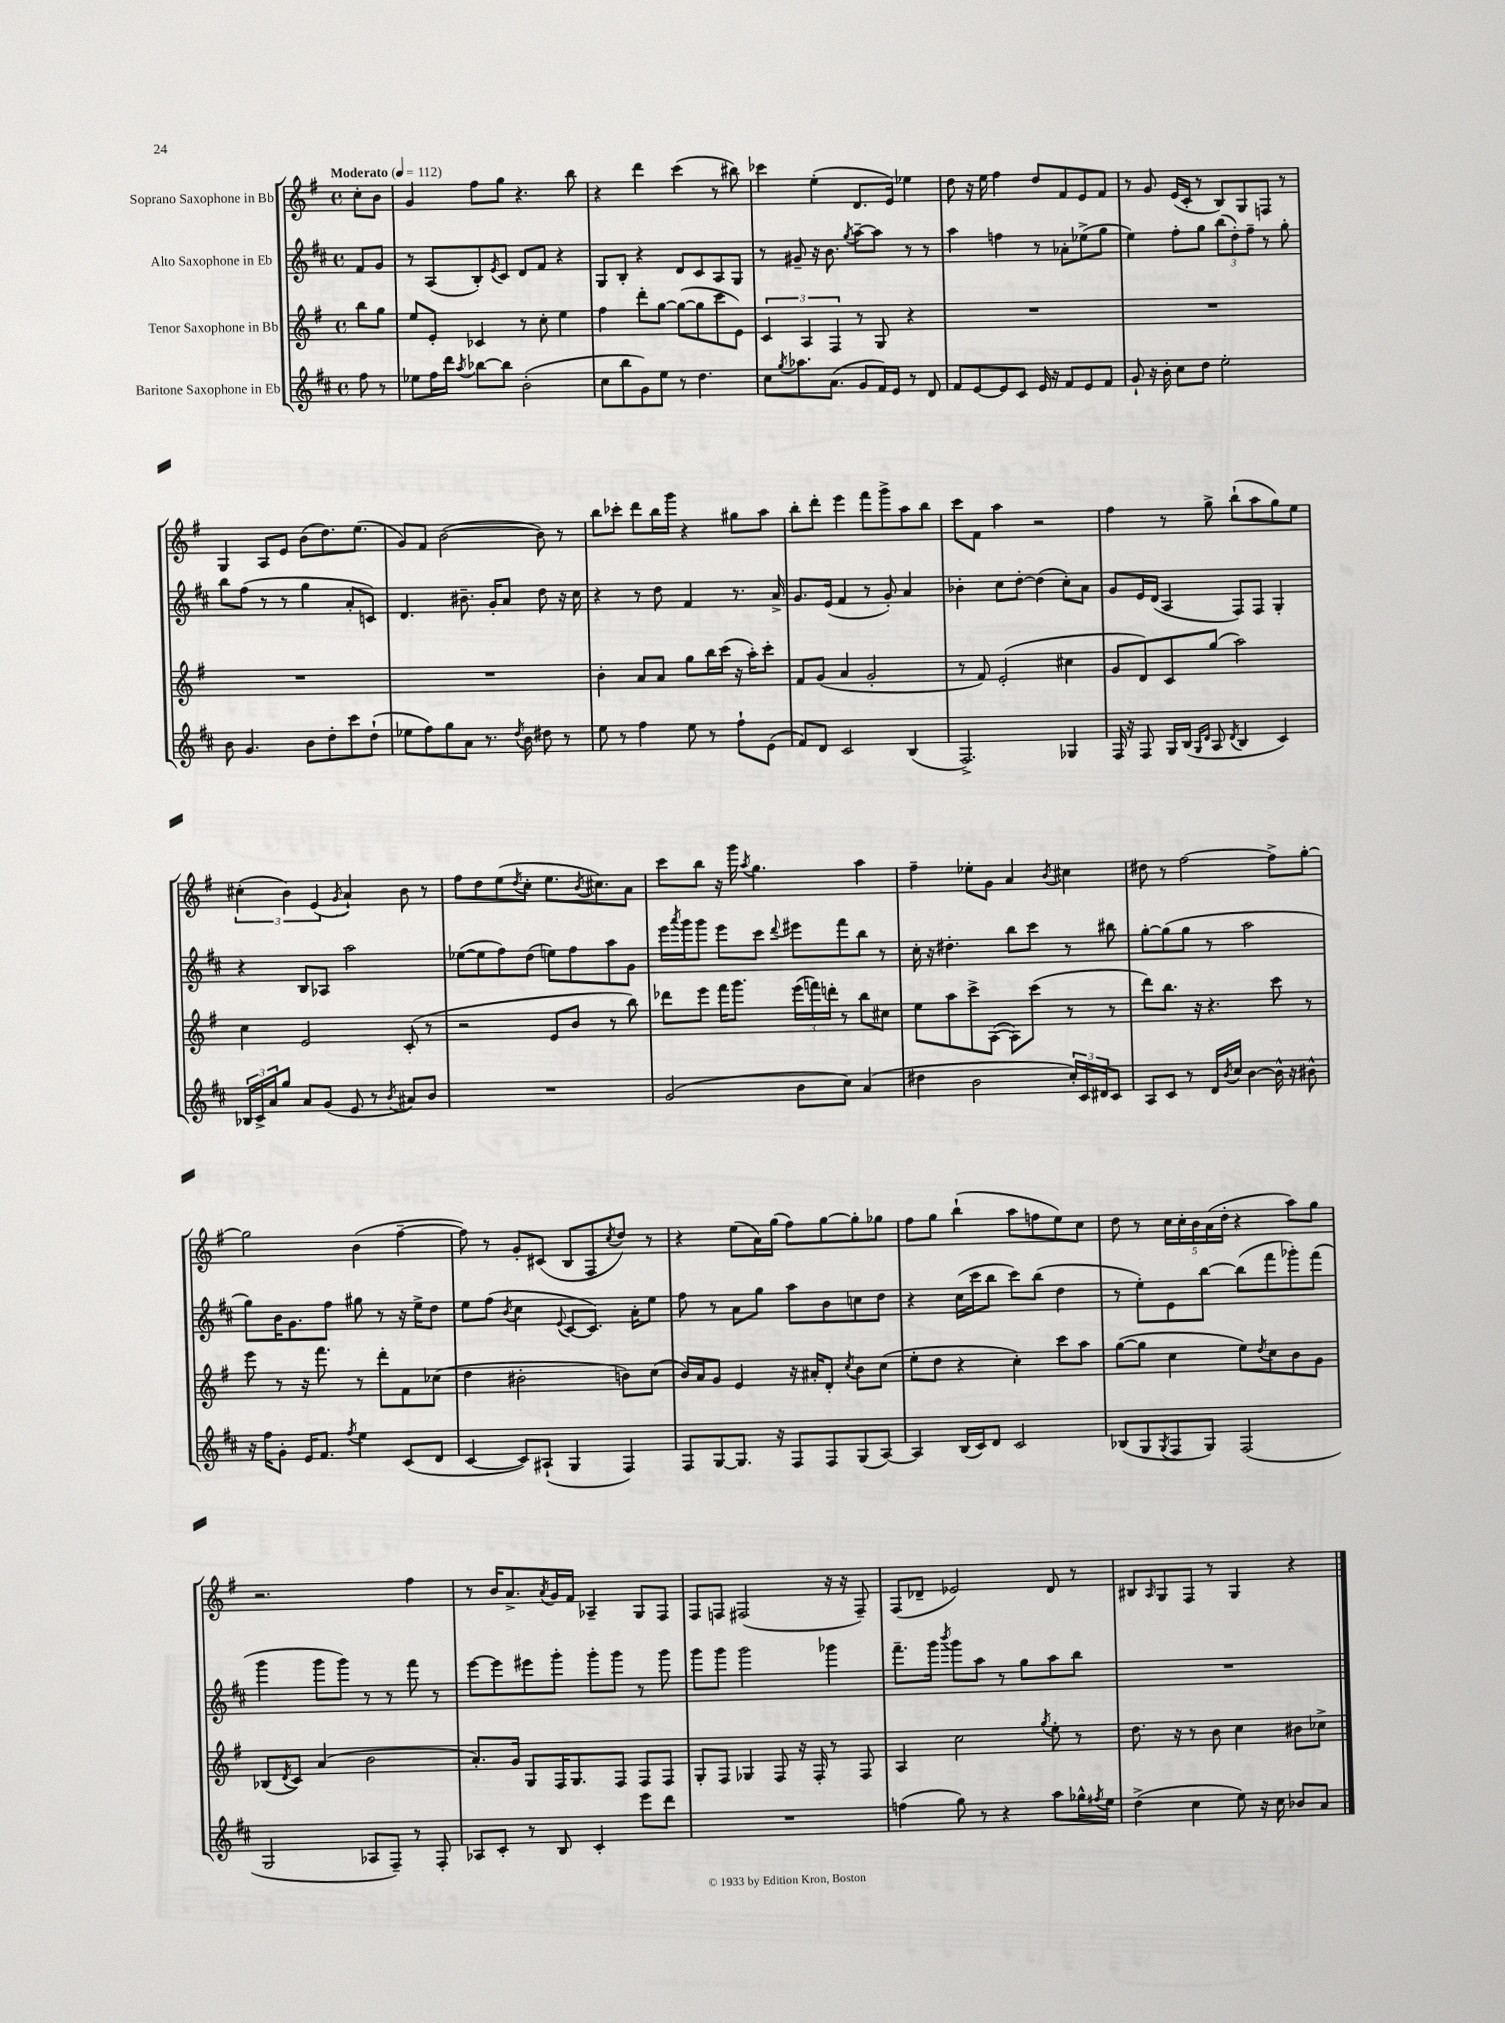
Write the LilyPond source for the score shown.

<<
\new StaffGroup <<
\new Staff = "s0" \with { instrumentName = "Soprano Saxophone in Bb" } {
    \clef treble \key g \major \defaultTimeSignature \time 4/4 \partial 4 \tempo "Moderato" 4 = 112
    c''8-. b'8 |
    g'4 fis''8 g''8 r4. b''8 |
    r4 d'''4 c'''4( r8 bis''8) |
    ces'''4 e''4-.( d'8. e'16) ees''4 |
    d''8 r16 e''16 fis''4 d''8 fis'8 e'8 fis'8 |
    r8 g'8 e'16( c'16-. r8 b8) g8 f8 r8 |
    g4 a8 e'8 b'8( d''8.) e''8.( |
    g'8) fis'8 b'2~( b'8) r8 |
    b''8 ces'''8-. d'''8 b''16 g'''16 r4 gis''8 a''8 |
    b''8-. d'''8-. e'''4 fis'''8 g'''8-> a''8 b''8 |
    c'''8 fis'8 a''4 r2 |
    fis''4 r8 g''8-> b''8-!( a''8 g''8) e''8 |
    \tuplet 3/2 { cis''4-.( b'4) e'4( } \acciaccatura { g'8 } a'4-!) b'8 r8 |
    fis''8 d''8 e''8( \acciaccatura { d''8 } c''8-. e''8. \acciaccatura { b'8 } cis''8.) a'8 |
    c'''8 b''8 r16 g'''16 \acciaccatura { a''8 } g''4. a''4 |
    fis''4-- ees''8-. g'8 a'4 \acciaccatura { b'8 } cis''4 |
    dis''8 r8 fis''2~ fis''8-> g''8~-. |
    g''2 b'4( fis''4~-- |
    fis''8) r8 g'8-. cis'8( b8 fis8 \acciaccatura { c''8 } d''8) r8 |
    r4 e''8( a'16) g''16( fis''8) g''8~ g''8-. ges''8 |
    fis''8 g''8 b''4-!( a''8 f''8 e''8) c''8 |
    d''8 r8 \tuplet 5/4 { c''16 c''16-. b'16 a'16( d''16-. } r4 a''8) g''8 |
    r2. fis''4 |
    r8 b'16 a'8.-> \acciaccatura { a'8 } g'16 fis'16 aes4-- g8 fis8 |
    fis8 f8 fis2( r16 r16 fis8--) |
    fis8( des'8-- ees'2) des'8 r8 |
    bis8 \grace { a16 } g8 fis8 r8 g4 r4 \bar "|." |
}
\new Staff = "s1" \with { instrumentName = "Alto Saxophone in Eb" } {
    \clef treble \key d \major \defaultTimeSignature \time 4/4 \partial 4
    fis'8 g'8 |
    r8 a8( b8-.) \acciaccatura { e'8 } cis'8 d'8 fis'8 r4 |
    g8 b8-. r4 d'8 cis'8 a8 g8 |
    r8 gis'8-- r16 b'8. \acciaccatura { g''8 } a''8~-- a''8 r8 r8 |
    a''4 f''4 r8 aes'8-. ees''8->( g''8 |
    e''4) fis''8-. g''8 \tuplet 3/2 { b''8( d''8-.) fis''8-- } r8 g''8-. |
    b''8 fis''8( r8 r8 g''4 a'8-. c'8) |
    d'4. bis'8.-- g'16-. a'8 d''8 r16 cis''16 |
    r4 r8 d''8 fis'4 r8. a'16-> |
    g'8. e'16( fis'4 r8 g'8-.) a'4 |
    bes'4-. cis''8 d''8~-. d''4( cis''8-.) a'8 |
    g'8 e'16 d'16( a4 fis8) fis8 g4-. |
    r4 b8 aes8 a''2 |
    ees''8~( ees''8 fis''8) d''8( e''8) fis''8 a''8 g'8 |
    e'''16 \acciaccatura { a'''8 } g'''16 g'''8 e'''8 cis'''8 \appoggiatura { d'''8 } eis'''8 fis'''8 b''8 r8 |
    cis''16-. r16 dis''4.-. b''8 cis'''8 r8 bis''8 |
    g''8~-. g''8( g''8 r8 a''2 |
    g''8) b'16 g'8. fis''8 gis''8 r8 r16 e''16-> d''8 |
    e''8 fis''8( \acciaccatura { b'8 } cis''4 \appoggiatura { e'8 } cis'8~ cis'8.) a'16-. e''8 |
    fis''8 r8 a'8 g''8 a''8 b'8 c''8 d''8 |
    r4 cis''16( cis'''16 b''8 cis'''8) b''8( d''4 |
    r8 e''8-.) e'8 b''8~ b''8( fis'''8 ges'''8-.) fis'''8( |
    g'''4 g'''8 g'''8) r8 r8 fis'''8 r8 |
    e'''8~ e'''8 eis'''8 g'''8-. g'''8-. g'''8 r8 g'''8 |
    g'''8 g'''8 g'''2 ges'''4 |
    fis'''8.-- g'''16 \acciaccatura { b'''8 } g'''8 a''8 r8 g''8 a''8 b''8 |
    R1 \bar "|." |
}
\new Staff = "s2" \with { instrumentName = "Tenor Saxophone in Bb" } {
    \clef treble \key g \major \defaultTimeSignature \time 4/4 \partial 4
    b''8 g''8 |
    e''8 e'8-. ces'4 r8 c''8-. e''4 |
    fis''4 d'''8-. g''8~ g''8~( g''8 c'''8 e'8) |
    \tuplet 3/2 { c'4 a4 fis4 } r8 g8 r4 |
    R1 |
    R1 |
    R1 |
    R1 |
    b'4-. a'8 a'8 g''8 b''16 c'''16( r16 a''16-.) c'''8-. |
    fis'8 g'8( a'4 g'2-. |
    r8 fis'8) e'2-.( cis''4 |
    g'8 d'8) c'8 g''8( a''2) |
    c''4 e'2 c'8-.( r8 |
    r2 e'8 b'8 r8 b''8) |
    des'''8 e'''8 fis'''16 g'''8. \tuplet 3/2 { e'''16( f'''16) d'''16-. } r8 b''8 cis''8 |
    e''8 a''8 c'''8-> a8~( a8) c'''8( r8 r8 |
    d'''8) b''8. r16 r4. c'''8 r8 |
    e'''8 r8 r16 fis'''8. r8 d'''8-. fis'8 ces''8( |
    d''4 bis'2-. b'8) c''8( |
    b'16) a'16 g'8 e'4 r16 ais'16-. d'8-. \acciaccatura { c''8 } b'8 c''8( |
    e''8-. d''8 r4 c''4-.) c'''8 a''8 |
    g''8~( g''8 c''4 e''8) \acciaccatura { d''8 } c''8 b'8 g'8 |
    bes8( \acciaccatura { d'8 } c'8) a'4( b'2 |
    a'8.-.) g'16 g8 fis16 g8. fis8 fis8 fis8 |
    g8-. fis8 ges4 fis8 r16 fis16-. r8 fis8 |
    a4 c''2 \acciaccatura { g''8 } e''8-. r8 |
    d''8. r16 r8 b'8 c''4 bis'8 ces''8-> \bar "|." |
}
\new Staff = "s3" \with { instrumentName = "Baritone Saxophone in Eb" } {
    \clef treble \key d \major \defaultTimeSignature \time 4/4 \partial 4
    fis''8 r8 |
    ees''8 fis''16 d'''16 \acciaccatura { a''8 } bes''8~ bes''8 b'2-.( |
    cis''8 b''8 g'8) e''8 r8 d''4. |
    cis''8 \acciaccatura { g''8 } aes''8. a'8.( g'8 fis'16) e'16 r8 d'8 |
    fis'8 e'8~ e'8 cis'8 e'16 r16 fis'8 e'8 fis'8 |
    g'8-! r16 b'16-. cis''8 d''8 e''2-. |
    b'8 g'4. b'8 d''8-. cis'''8 d''8-!( |
    ees''8 fis''8) g''8 a'8 r8. \acciaccatura { d''8 } b'16 dis''8 r8 |
    e''8 r8 fis''4 e''8 r8 fis''8-! e'8( |
    fis'8) d'8 cis'2 b4( |
    fis2.->) ges4 |
    fis16 r16 fis8 g16 b16( \grace { g16 d'16 } a8 \acciaccatura { d'8 } b4 cis'4) |
    \tuplet 3/2 { bes16 cis'16-> a'16 } g''8 a'8 g'8( e'8 r8 \acciaccatura { b'8 } ais'8) b'8 |
    R1 |
    g'2( b'8 cis''8) a'4( |
    dis''4 b'2 \tuplet 3/2 { cis''16-.) cis'16 dis'16 } cis'8 |
    a8 cis'8 r8 d'16 \acciaccatura { b'8 } cis''16 b'4~ b'16-^ r16 bis'8-^ |
    r16 fis''16 g'8-. e'16 fis'8. \acciaccatura { fis''8 } e''4 cis'8( d'8 |
    cis'4~ cis'8) ais8-!( g4 fis4) |
    fis8 g8~ g8. r16 fis8 fis8 g8( a8~) |
    a4 b16( cis'16) d'8 cis'2 |
    bes8( g8 \acciaccatura { g8 } fis8 g8) fis2( |
    g2 aes8 fis8--) r8 fis8-. |
    aes8 cis'8-. r8 b8 cis'4-. e'''8 d'''8 |
    R1 |
    f''4( g''8) r8 r4 a''8 ges''16-^ \acciaccatura { fis''8 } e''16 |
    d''4->( cis''4 e''8) r16 cis''16 bes'8 a'8 \bar "|." |
}
>>
>>
\layout { \context { \Score \remove "Bar_number_engraver" } }
